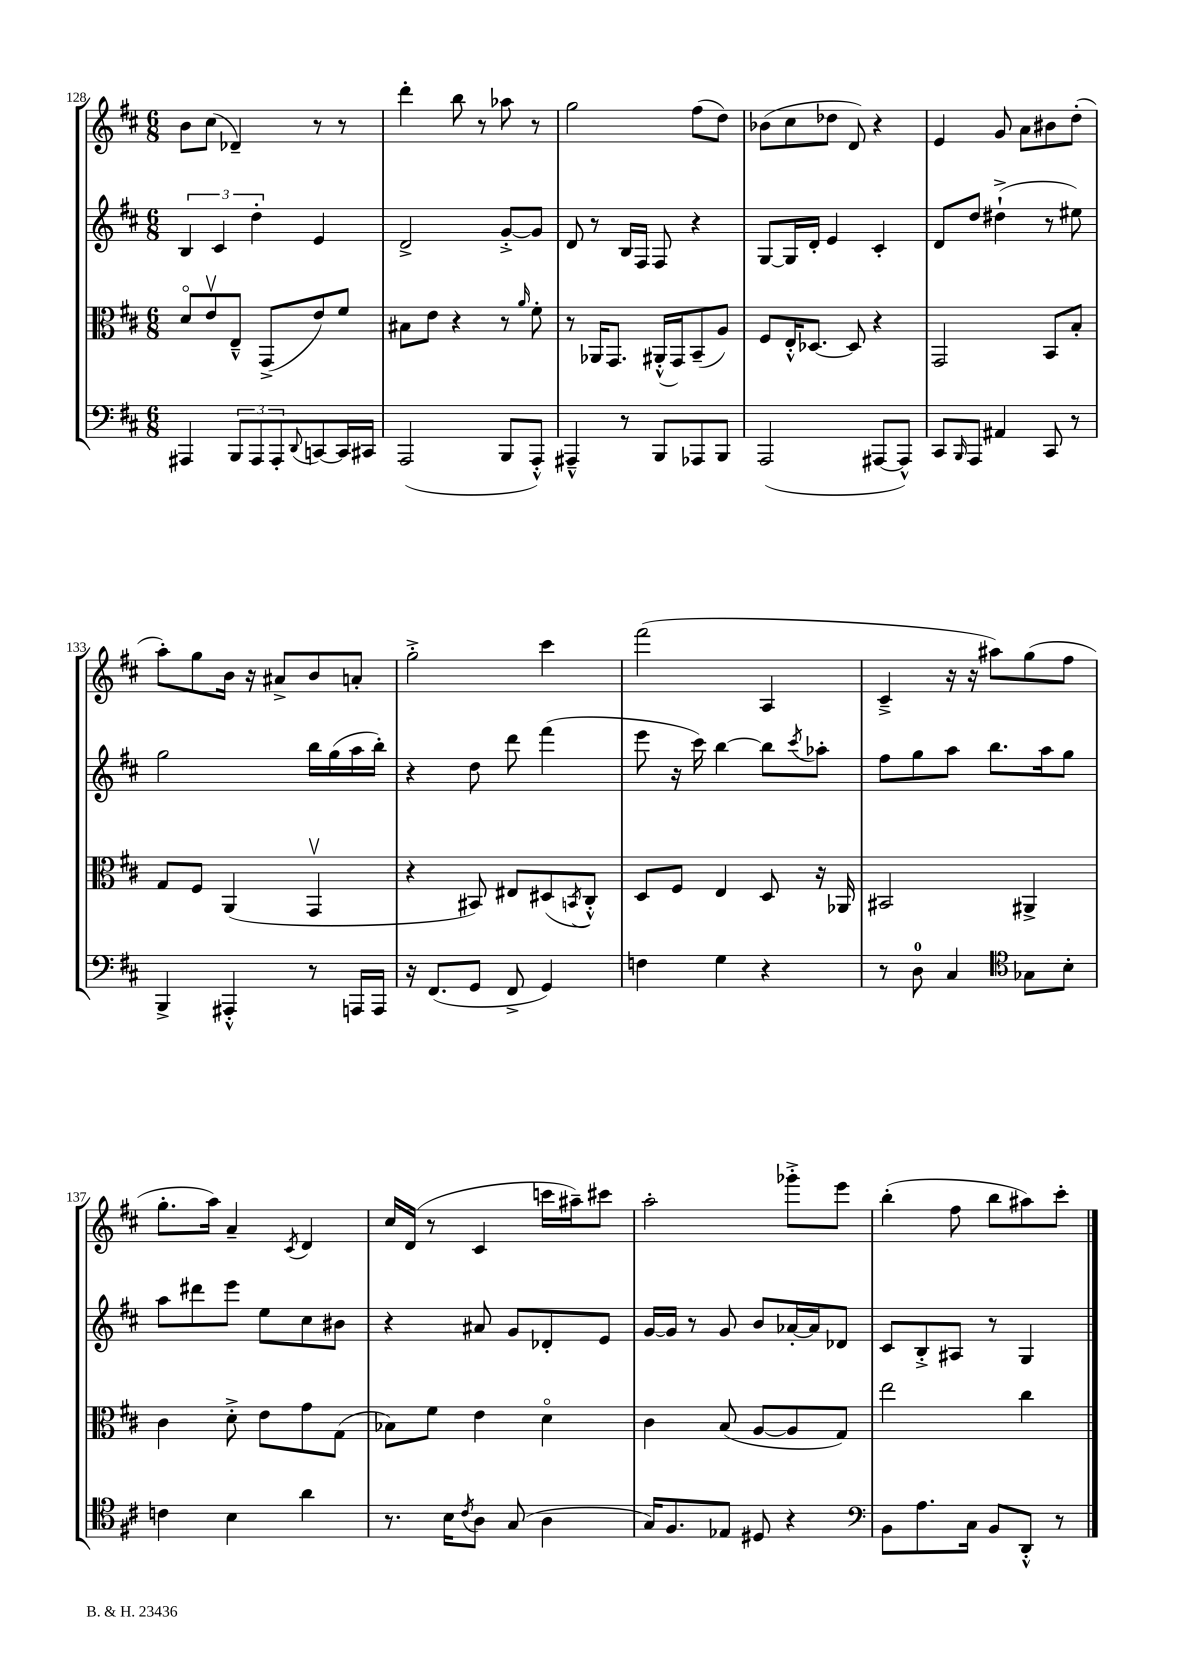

**kern	**kern	**kern	**kern
*part4	*part3	*part2	*part1
*staff4	*staff3	*staff2	*staff1
*clefF4	*clefC3	*clefG2	*clefG2
*k[f#c#]	*k[f#c#]	*k[f#c#]	*k[f#c#]
*M6/8	*M6/8	*M6/8	*M6/8
=128	=128	=128	=128
4AAA#X/	8d/L	6B/	8b\L
.	8ev/	.	(8cc#\J
.	.	6c#/	.
12BBB/L	8E~^^/J	.	4d-X~/)
12AAA#/	.	6dd'\	.
.	(8GG^/L	.	.
12AAA#'/	.	.	.
8qqDD/	.	.	.
[8CCn/	8e/)	4e/	8r
16CC/L]	8f#/J	.	8r
16CC#X/JJ	.	.	.
=129	=129	=129	=129
(2AAA/	8B#X\L	2d^/	4ddd'\
.	8e\J	.	.
.	4r	.	8bb\
.	.	.	8r
8BBB/L	8r	[8g'^/L	8aa-X\
.	16qqa/	.	.
8AAA'^^/J)	8f#'\	8g/J]	8r
=130	=130	=130	=130
4AAA#X~^^/	8r	8d/	2gg\
.	16AA-X/KL	8r	.
.	8.GG/J	.	.
8r	.	16B/LL	.
.	.	16F#/JJ	.
8BBB/L	(16AA#X'^^/LL	8F#/	.
.	16GG/J)	.	.
8AAA-X/	(8BB~/	4r	(8ff#\L
8BBB/J	8A/J)	.	8dd\J)
=131	=131	=131	=131
(2AAA/	8F#/L	[8G/L	(8b-X\L
.	16E'^^/K	16G/L]	8cc#\
.	[8.D-X/J	16d'/JJ	.
.	.	4e/	8dd-X\J
.	8D-/]	.	8d/)
[8AAA#X/L	4r	4c#'/	4r
8AAA#^^/J])	.	.	.
=132	=132	=132	=132
8CC#/L	2GG/	8d/L	4e/
16qqBBB/	.	.	.
8AAA/J	.	8dd/J	.
4AA#X/	.	(4dd#X`^\	8g/
.	.	.	8a\L
8CC#/	8BB/L	8r	8b#X\
8r	8B'/J	8ee#X\)	(8dd'\J
!!LO:LB:g=z
=133	=133	=133	=133
4BBB^/	8G/L	2gg\	8aa'\L)
.	8F#/J	.	8gg\
4AAA#X'^^/	(4AA/	.	16b\Jk
.	.	.	16r
.	.	.	8a#X^/L
8r	4GGv/	16bb\LL	8b/
.	.	(16gg\	.
16AAAn/LL	.	16aa\	8an'/J
16AAA/JJ	.	16bb'\JJ)	.
=134	=134	=134	=134
16r	4r	4r	2gg'^\
(8.FF#/L	.	.	.
8GG/J	8BB#X/)	8dd\	.
8FF#^/	8E#X/L	8ddd\	.
4GG/)	(8D#X/	(4fff#\	4ccc#\
.	8qBBn/	.	.
.	8C#'^^/J)	.	.
=135	=135	=135	=135
4Fn\	8D/L	8eee\	(2fff#\
.	8F#/J	16r	.
.	.	16ccc#\)	.
4G\	4E/	[4bb\	.
4r	8D/	8bb\L]	4A/
.	.	8qccc#/	.
.	16r	8aa-X'\J	.
.	16AA-X/	.	.
=136	=136	=136	=136
8r	2BB#X/	8ff#\L	4c#~^/
8D\	.	8gg\	.
4C#/	.	8aa\J	16r
.	.	.	16r
.	.	8.bb\L	8aa#X\L)
*clefC4	*	*	*
8G-X\L	4AA#X^/	.	(8gg\
.	.	16aa\k	.
8B'\J	.	8gg\J	8ff#\J
!!LO:LB:g=z
=137	=137	=137	=137
4cn\	4c#\	8aa\L	8.gg'\L
.	.	8ddd#X\	.
.	.	.	16aa\Jk)
4B\	8d'^\	8eee\J	4a~/
.	8e\L	8ee\L	.
.	.	.	8qc#/
4a\	8g\	8cc#\	4d/
.	(8G\J	8b#X\J	.
=138	=138	=138	=138
8.r	8B-X\L)	4r	16cc#/LL
.	.	.	(16d/JJ
.	8f#\J	.	8r
16B\KL	.	.	.
8qc#/	.	.	.
8A\J	4e\	8a#X/	4c#/
(8G/	.	8g/L	.
4A\	4d\	8d-X'/	16cccn\LL
.	.	.	16aa#X~\J)
.	.	8e/J	8ccc#X\J
=139	=139	=139	=139
16G/KL)	4c#\	[16g/LL	2aa'\
8.F#/	.	16g/JJ]	.
.	.	8r	.
8E-X/J	(8B/	8g/	.
8D#X/	[8A/L	8b/L	.
4r	8A/]	[16a-X'/L	8ggg-X'^\L
.	.	16a-/J]	.
.	8G/J)	8d-X/J	8eee\J
=140	=140	=140	=140
*clefF4	*	*	*
8BB\L	2ee\	8c#/L	(4bb'\
8.A\	.	8B'^/	.
.	.	8A#X/J	8ff#\
16C#\Jk	.	.	.
8BB/L	.	8r	8bb\L
8DD'^^/J	4cc#\	4G/	8aa#X\)
8r	.	.	8ccc#'\J
==	==	==	==
*-	*-	*-	*-
